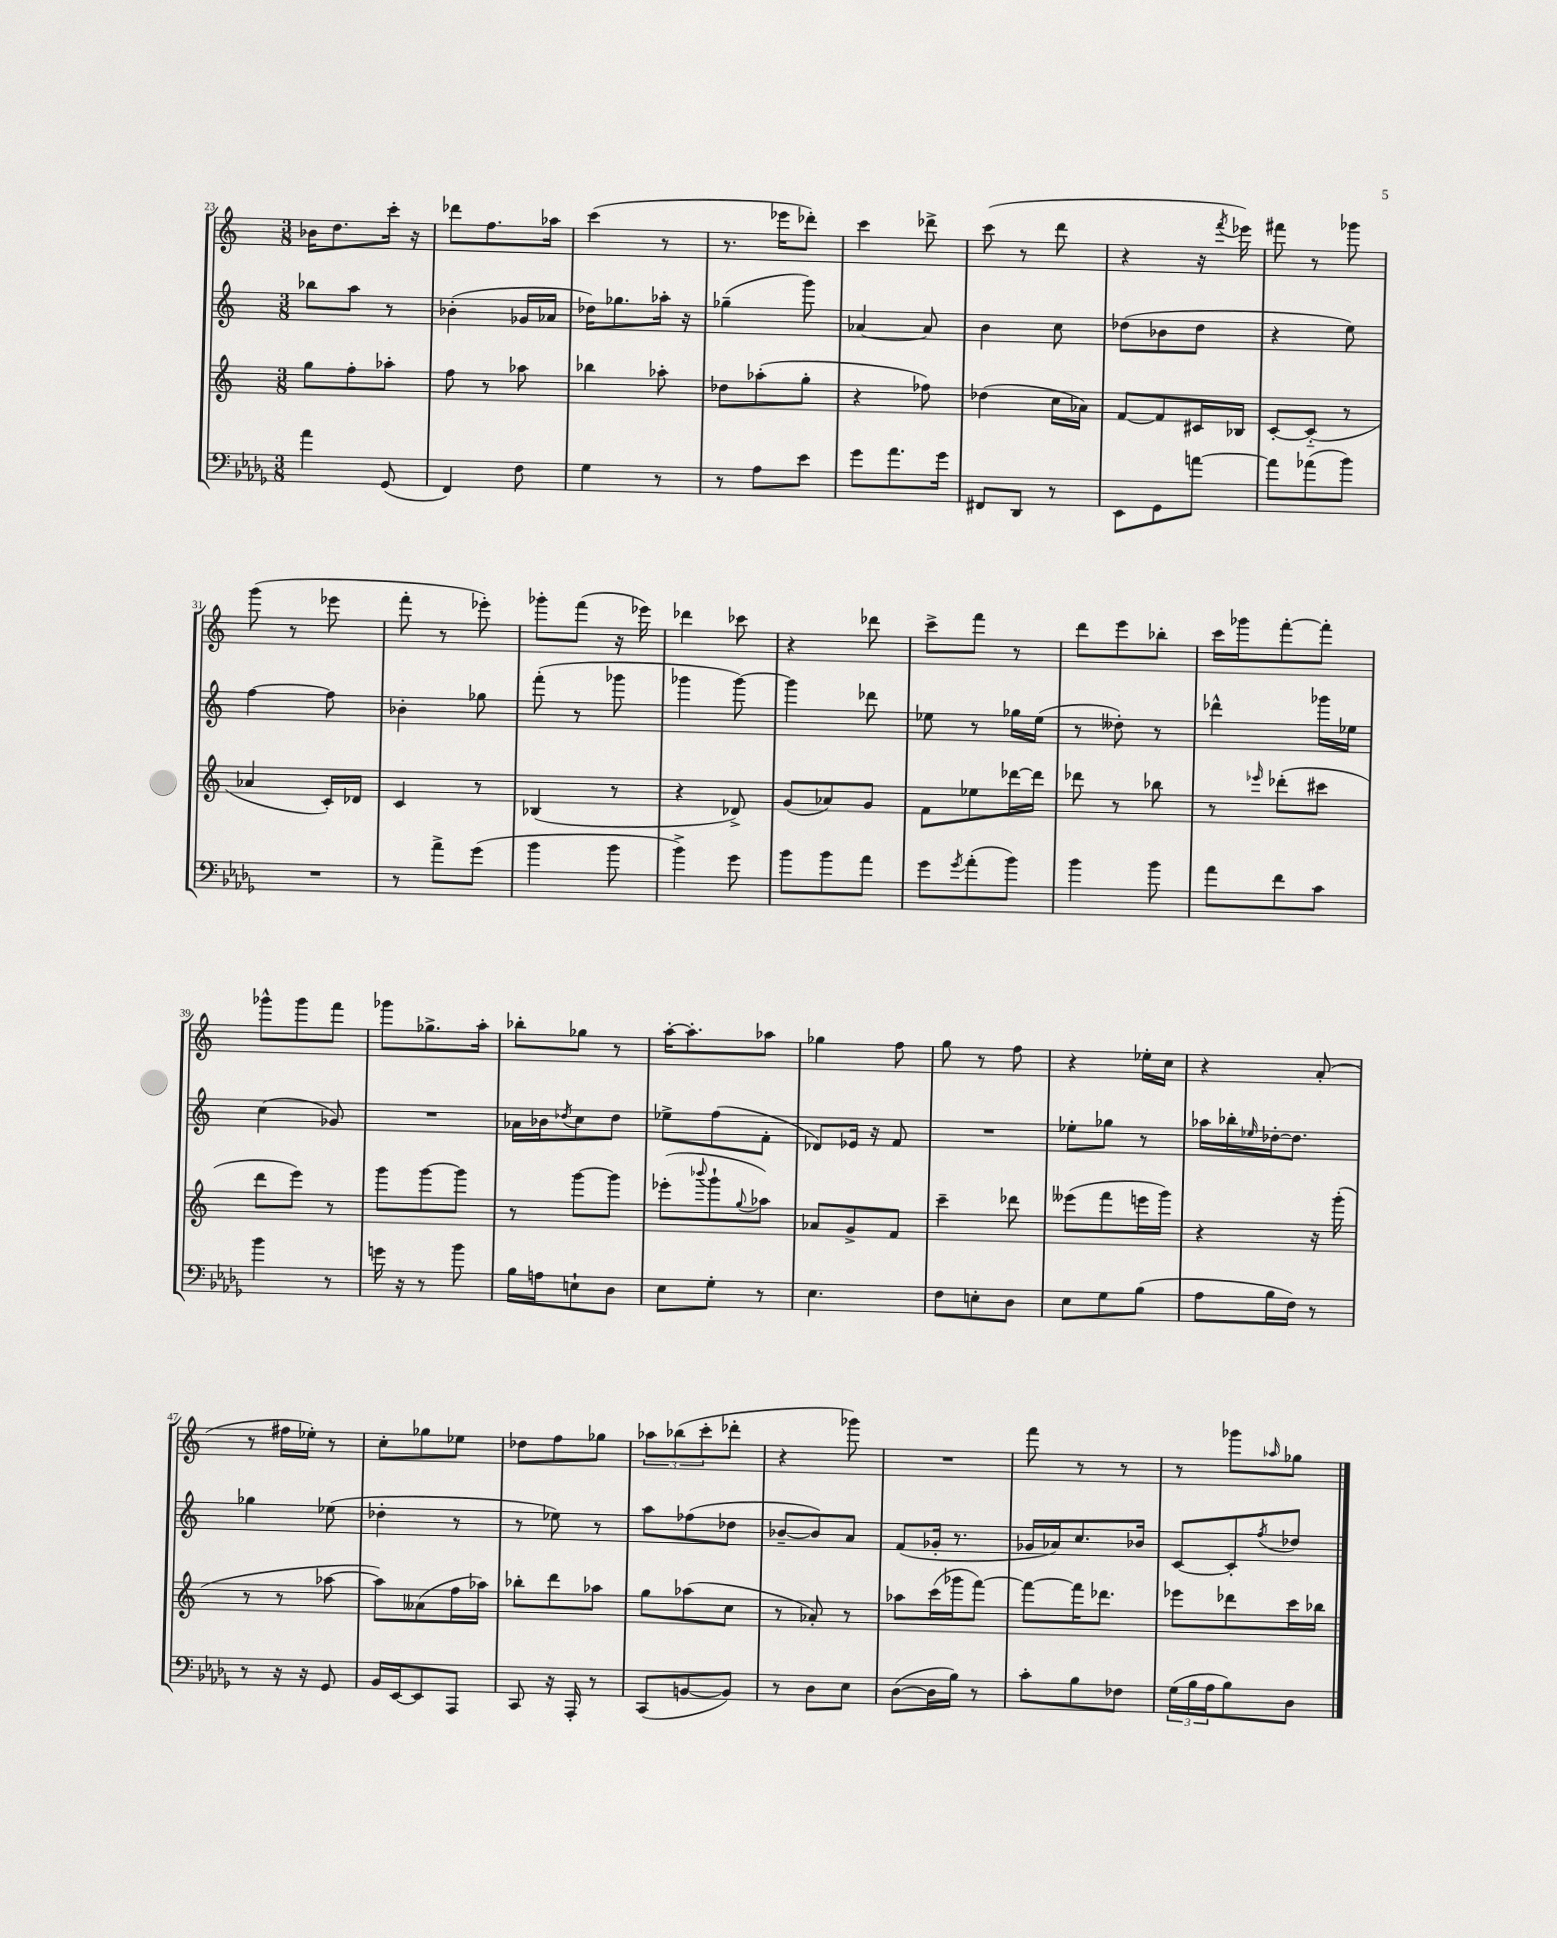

**kern	**kern	**kern	**kern
*part4	*part3	*part2	*part1
*staff4	*staff3	*staff2	*staff1
*clefF4	*clefG2	*clefG2	*clefG2
*k[b-e-a-d-g-]	*k[]	*k[]	*k[]
*M3/8	*M3/8	*M3/8	*M3/8
=23	=23	=23	=23
4a-\	8gg\L	8bb-X\L	16b-X\KL
.	.	.	8.dd\
.	8ff'\	8aa\J	.
(8GG-/	8aa-X'\J	8r	16ccc'\Jk
.	.	.	16r
=24	=24	=24	=24
4FF/)	8ff\	(4b-X'\	8ddd-X\L
.	8r	.	8.ff\
8F\	8aa-X\	16g-X/LL	.
.	.	16a-X/JJ	16aa-X\Jk
=25	=25	=25	=25
4G-\	4bb-X\	16dd-X\KL)	(4ccc\
.	.	8.gg-X\	.
8r	8aa-X'\	16aa-X'\Jk	8r
.	.	16r	.
=26	=26	=26	=26
8r	8dd-X\L	(4gg-X~\	8.r
8A-\L	(8aa-X'\	.	.
.	.	.	16eee-X\KL
8e-\J	8gg'\J	8ggg\)	8ddd-X'\J)
=27	=27	=27	=27
8g-\L	4r	[4a-X/	4ccc\
8.a-\	.	.	.
.	8ff-X\)	8a-/]	8ddd-X^\
16g-\Jk	.	.	.
=28	=28	=28	=28
8FF#X/L	(4dd-X\	4b\	(8ccc\
8DD-/J	.	.	8r
8r	16cc\LL	8cc\	8ddd\
.	16a-X\JJ)	.	.
=29	=29	=29	=29
8EE-\L	[8f/L	(8dd-X\L	4r
8GG-\	8f/]	8b-X\	.
[8an\J	16c#X/L	8dd-\J	16r
.	.	.	8qfff/
.	16B-X/JJ	.	16eee-X\)
=30	=30	=30	=30
8a\L]	[8c'/L	4r	8fff#X\
(8a-X\	(8c/J]	.	8r
8b-\J)	8r	8ee\)	8ggg-X\
!!LO:LB:g=z
=31	=31	=31	=31
4.r	4a-X/	[4ff\	(8ggg\
.	.	.	8r
.	16c'/LL)	8ff\]	8eee-X\
.	16d-X/JJ	.	.
=32	=32	=32	=32
8r	4c/	4b-X'\	8fff'\
8a-^\L	.	.	8r
(8g-\J	8r	8gg-X\	8eee-X'\)
=33	=33	=33	=33
4b-\	(4B-X/	(8fff'\	8ggg-X'\L
.	.	8r	(8fff\J
8b-\	8r	8ggg-X\	16r
.	.	.	16eee-X\)
=34	=34	=34	=34
4b-^\)	4r	4ggg-X\	4ddd-X\
8g-\	8d-X^/)	[8ggg-\)	8ccc-X\
=35	=35	=35	=35
8b-\L	(8g/L	4ggg-\]	4r
8b-\	8a-X/)	.	.
8a-\J	8g/J	8ddd-X\	8ddd-X\
=36	=36	=36	=36
8g-\L	8f\L	8ee-X\	8ccc^\L
8qg-/	.	.	.
(8a-'\	8ee-X\	8r	8fff\J
8b-\J)	[16ddd-X\L	16gg-X\LL	8r
.	16ddd-\JJ]	(16ee-\JJ	.
=37	=37	=37	=37
4b-\	8ddd-X\	8r	8ddd\L
.	8r	8dd--X'\)	8eee\
8b-\	8bb-X\	8r	8bb-X'\J
=38	=38	=38	=38
8a-\L	8r	4ddd-X^^\	16ccc\LL
.	.	.	16ggg-X\J
.	16qqeee-X/	.	.
8f\	(8ddd-X'\L	.	[8fff'\
8c\J	8ccc#X\J	16ggg-X\LL	8fff'\J]
.	.	16ee-X\JJ	.
!!LO:LB:g=z
=39	=39	=39	=39
4b-\	8ddd\L	(4cc\	8ggg-X^^\L
.	8eee\J)	.	8ggg-\
8r	8r	8g-X/)	8fff\J
=40	=40	=40	=40
16gn\	8ggg\L	4.r	8ggg-X\L
16r	.	.	.
8r	[8ggg\	.	8.gg-X^\
8b-\	8ggg\J]	.	.
.	.	.	16aa'\Jk
=41	=41	=41	=41
16B-\LL	8r	16a-X\LL	8bb-X'\L
16An\J	.	16b-X\J	.
.	.	8qdd-X/	.
8En`\	[8ggg\L	8cc\	8gg-X\J
8D-\J	8ggg\J]	8dd-\J	8r
=42	=42	=42	=42
8E-\L	(8eee-X'\L	8ee-X^\L	[16aa'\KL
.	.	.	8.aa'\]
.	8qqbbb-X/	.	.
8G-'\J	8ggg`\	(8ff\	.
.	8qqgg/	.	.
8r	8aa-X\J)	8f'\J	8aa-X\J
=43	=43	=43	=43
4.E-\	8a-X/L	8d-X/L)	4gg-X\
.	8g^/	16e-X/Jk	.
.	.	16r	.
.	8f/J	8f/	8ff\
=44	=44	=44	=44
8F\L	4ccc~\	4.r	8gg\
8En'\	.	.	8r
8D-\J	8ddd-X\	.	8ff\
=45	=45	=45	=45
8E-\L	(8eee--X\L	8ee-X'\L	4r
8G-\	8fff\	8gg-X\J	.
(8B-\J	16eeen\L	8r	16ee-X'\LL
.	16ggg\JJ)	.	16cc\JJ
=46	=46	=46	=46
8A-\L	4r	16aa-X\LL	4r
.	.	16bb-X'\	.
.	.	16qqee-X/	.
16B-\L	.	[16dd-X'\J	.
16F\JJ)	.	8.dd-\J]	.
8r	16r	.	(8a'/
.	(16ggg'\	.	.
!!LO:LB:g=z
=47	=47	=47	=47
8r	8r	4gg-X\	8r
16r	8r	.	16ff#X\LL
16r	.	.	16ee-X'\JJ)
8GG-/	[8aa-X\	(8ee-X\	8r
=48	=48	=48	=48
16BB-/LL	8aa-\L])	4dd-X'\	8cc'\L
[16EE-/J	.	.	.
8EE-/]	(8a--X\	.	8gg-X\
8AAA-/J	16ff\L	8r	8ee-X\J
.	16aa-X\JJ)	.	.
=49	=49	=49	=49
8CC/	8bb-X'\L	8r	8dd-X\L
16r	8ddd\	8ee-X\)	8ff\
16AAA-'/	.	.	.
8r	8aa-X\J	8r	8gg-X\J
=50	=50	=50	=50
(8CC/L	8gg\L	8aa\L	12aa-X\L
.	.	.	(12bb-X\
[8BBn/	(8aa-X\	(8ff-X\	.
.	.	.	12ccc'\
8BB/J])	8cc\J	8dd-X\J	8ddd-X'\J
=51	=51	=51	=51
8r	8r	[8b-X~/L	4r
8D-\L	8a-X'/)	8b-/])	.
8E-\J	8r	8a/J	8ggg-X\)
=52	=52	=52	=52
([8D-\L	8aa-X\L	(8f/L	4.r
16D-\L]	(16ccc\L	16g-X'/Jk	.
16B-\JJ)	16ggg-X\J	8.r	.
8r	[8fff\J)	.	.
=53	=53	=53	=53
8c'\L	8fff\L_	16g-X/LL	8fff\
.	.	16a-X/J)	.
8B-\	16fff\K]	8.cc/	8r
.	8.ddd-X\J	.	.
8F-X\J	.	.	8r
.	.	16b-X/Jk	.
=54	=54	=54	=54
(24G-\LL	8eee-X\L	[8c/L	8r
24B-\	.	.	.
24A-\J	.	.	.
8B-\)	8ddd-X\	8c'/]	8ggg-X\L
.	.	8qff/	16qqaa-X/
8D-\J	16ccc\L	8dd-X/J	8gg-X\J
.	16bb-X\JJ	.	.
==	==	==	==
*-	*-	*-	*-
